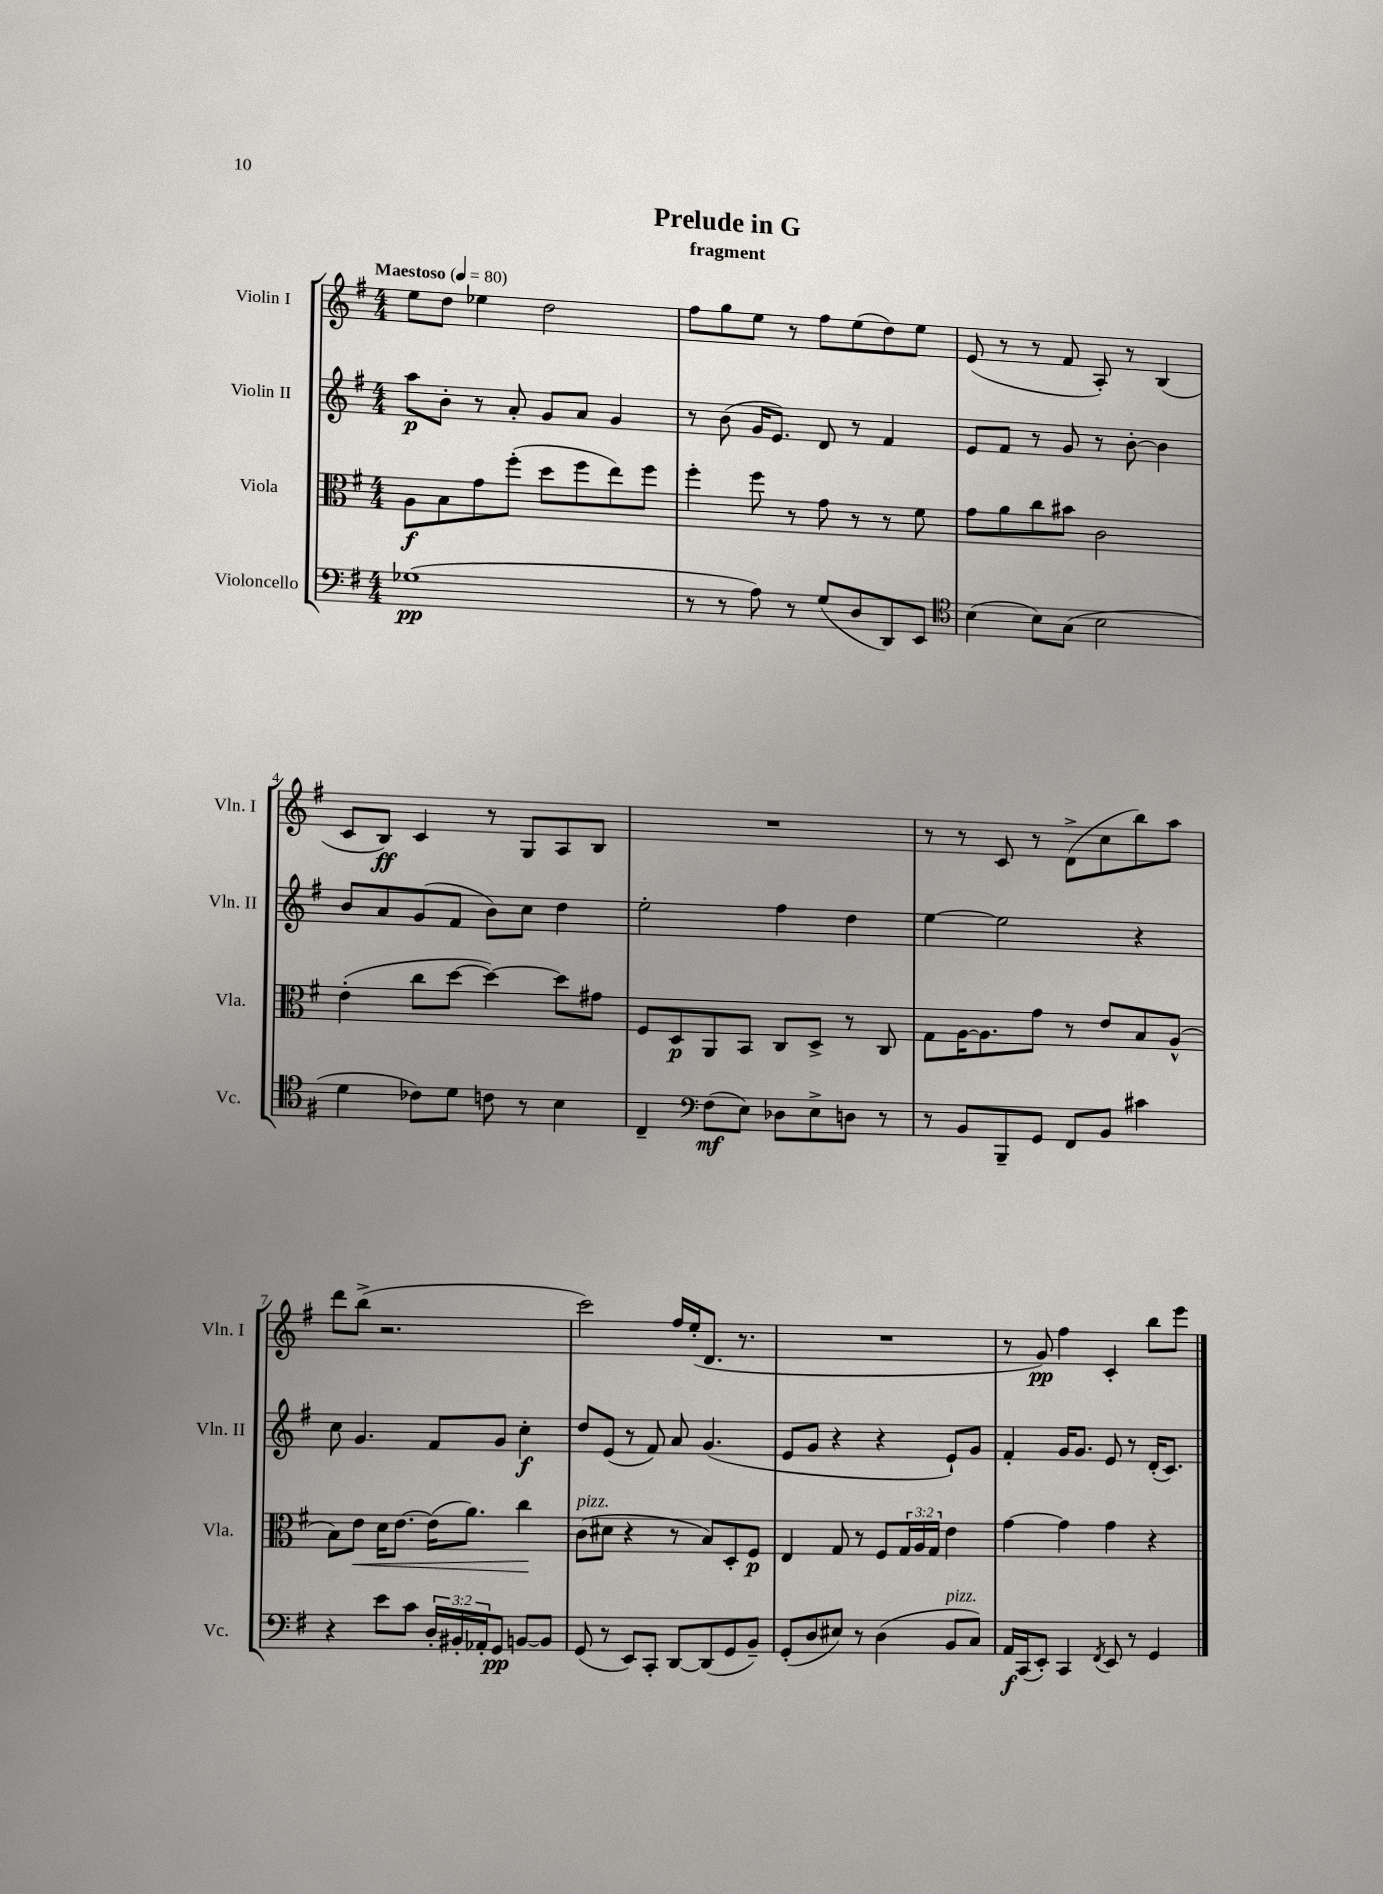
\header { title = "Prelude in G" subtitle = "fragment" }
<<
\new StaffGroup <<
\new Staff = "s0" \with { instrumentName = "Violin I" shortInstrumentName = "Vln. I" } {
    \clef treble \key g \major \numericTimeSignature \time 4/4 \tempo "Maestoso" 4 = 80
    e''8 d''8 ees''4 d''2 |
    fis''8 g''8 e''8 r8 fis''8 e''8( d''8) e''8 |
    e'8( r8 r8 fis'8 a8-.) r8 b4( |
    c'8 b8\ff) c'4 r8 g8 a8 b8 |
    R1 |
    r8 r8 c'8 r8 d'8->( c''8 b''8) a''8 |
    d'''8 b''8->( r2. |
    c'''2) fis''16 e''16-.( d'8. r8. |
    R1 |
    r8 g'8\pp) fis''4 c'4-. b''8 e'''8 \bar "|." |
}
\new Staff = "s1" \with { instrumentName = "Violin II" shortInstrumentName = "Vln. II" } {
    \clef treble \key g \major \numericTimeSignature \time 4/4
    a''8\p b'8-. r8 a'8-. g'8 a'8 g'4 |
    r8 b'8( g'16 e'8.) d'8 r8 fis'4 |
    e'8 fis'8 r8 g'8 r8 b'8~-. b'4 |
    b'8 a'8 g'8( fis'8 b'8) c''8 d''4 |
    e''2-. fis''4 d''4 |
    e''4~ e''2 r4 |
    c''8 g'4. fis'8 g'8 c''4-.\f |
    d''8 e'8( r8 fis'8) a'8 g'4.( |
    e'8 g'8 r4 r4 e'8-!) g'8 |
    fis'4-. g'16 g'8. e'8 r8 d'16-.( c'8.) \bar "|." |
}
\new Staff = "s2" \with { instrumentName = "Viola" shortInstrumentName = "Vla." } {
    \clef alto \key g \major \numericTimeSignature \time 4/4 \override Staff.TupletNumber.text = #tuplet-number::calc-fraction-text
    a8\f b8 g'8 fis''8-.( d''8 fis''8 e''8) fis''8 |
    fis''4-. fis''8 r8 g'8 r8 r8 fis'8 |
    g'8 a'8 c''8 bis'8 c'2 |
    e'4-.( c''8 d''8~ d''4~) d''8 gis'8 |
    fis8 d8\p a,8 b,8 c8 d8-> r8 c8 |
    g8 a16~ a8. g'8 r8 e'8 b8 a8-^( |
    b8) e'8\< d'16 e'8.~ e'16( a'8.) c''4\! |
    c'8^\markup { \italic "pizz." }( dis'8 r4 r8 b8) d8-. fis8\p |
    e4 g8 r8 fis8 \tuplet 3/2 { g16 a16 g16 } e'4 |
    g'4~ g'4 g'4 r4 \bar "|." |
}
\new Staff = "s3" \with { instrumentName = "Violoncello" shortInstrumentName = "Vc." } {
    \clef bass \key g \major \numericTimeSignature \time 4/4 \override Staff.TupletNumber.text = #tuplet-number::calc-fraction-text
    ges1\pp( |
    r8 r8 a8) r8 g8( d8 d,8) e,8 |
    \clef tenor b4( b8) g8( b2 |
    d'4 ces'8) d'8 c'8 r8 b4 |
    c4-- \clef bass fis8\mf( e8) des8 e8-> d8 r8 |
    r8 b,8 b,,8-- g,8 fis,8 b,8 cis'4 |
    r4 e'8 c'8 \tuplet 3/2 { d16-. bis,16-. aes,16-. } g,8\pp b,8~ b,8 |
    g,8( r8 e,8) c,8-. d,8~ d,8( g,8 b,8--) |
    g,8-.( d8 eis8) r8 d4( b,8^\markup { \italic "pizz." } c8) |
    a,16\f c,16( e,8-.) c,4 \acciaccatura { fis,8 } e,8 r8 g,4 \bar "|." |
}
>>
>>
